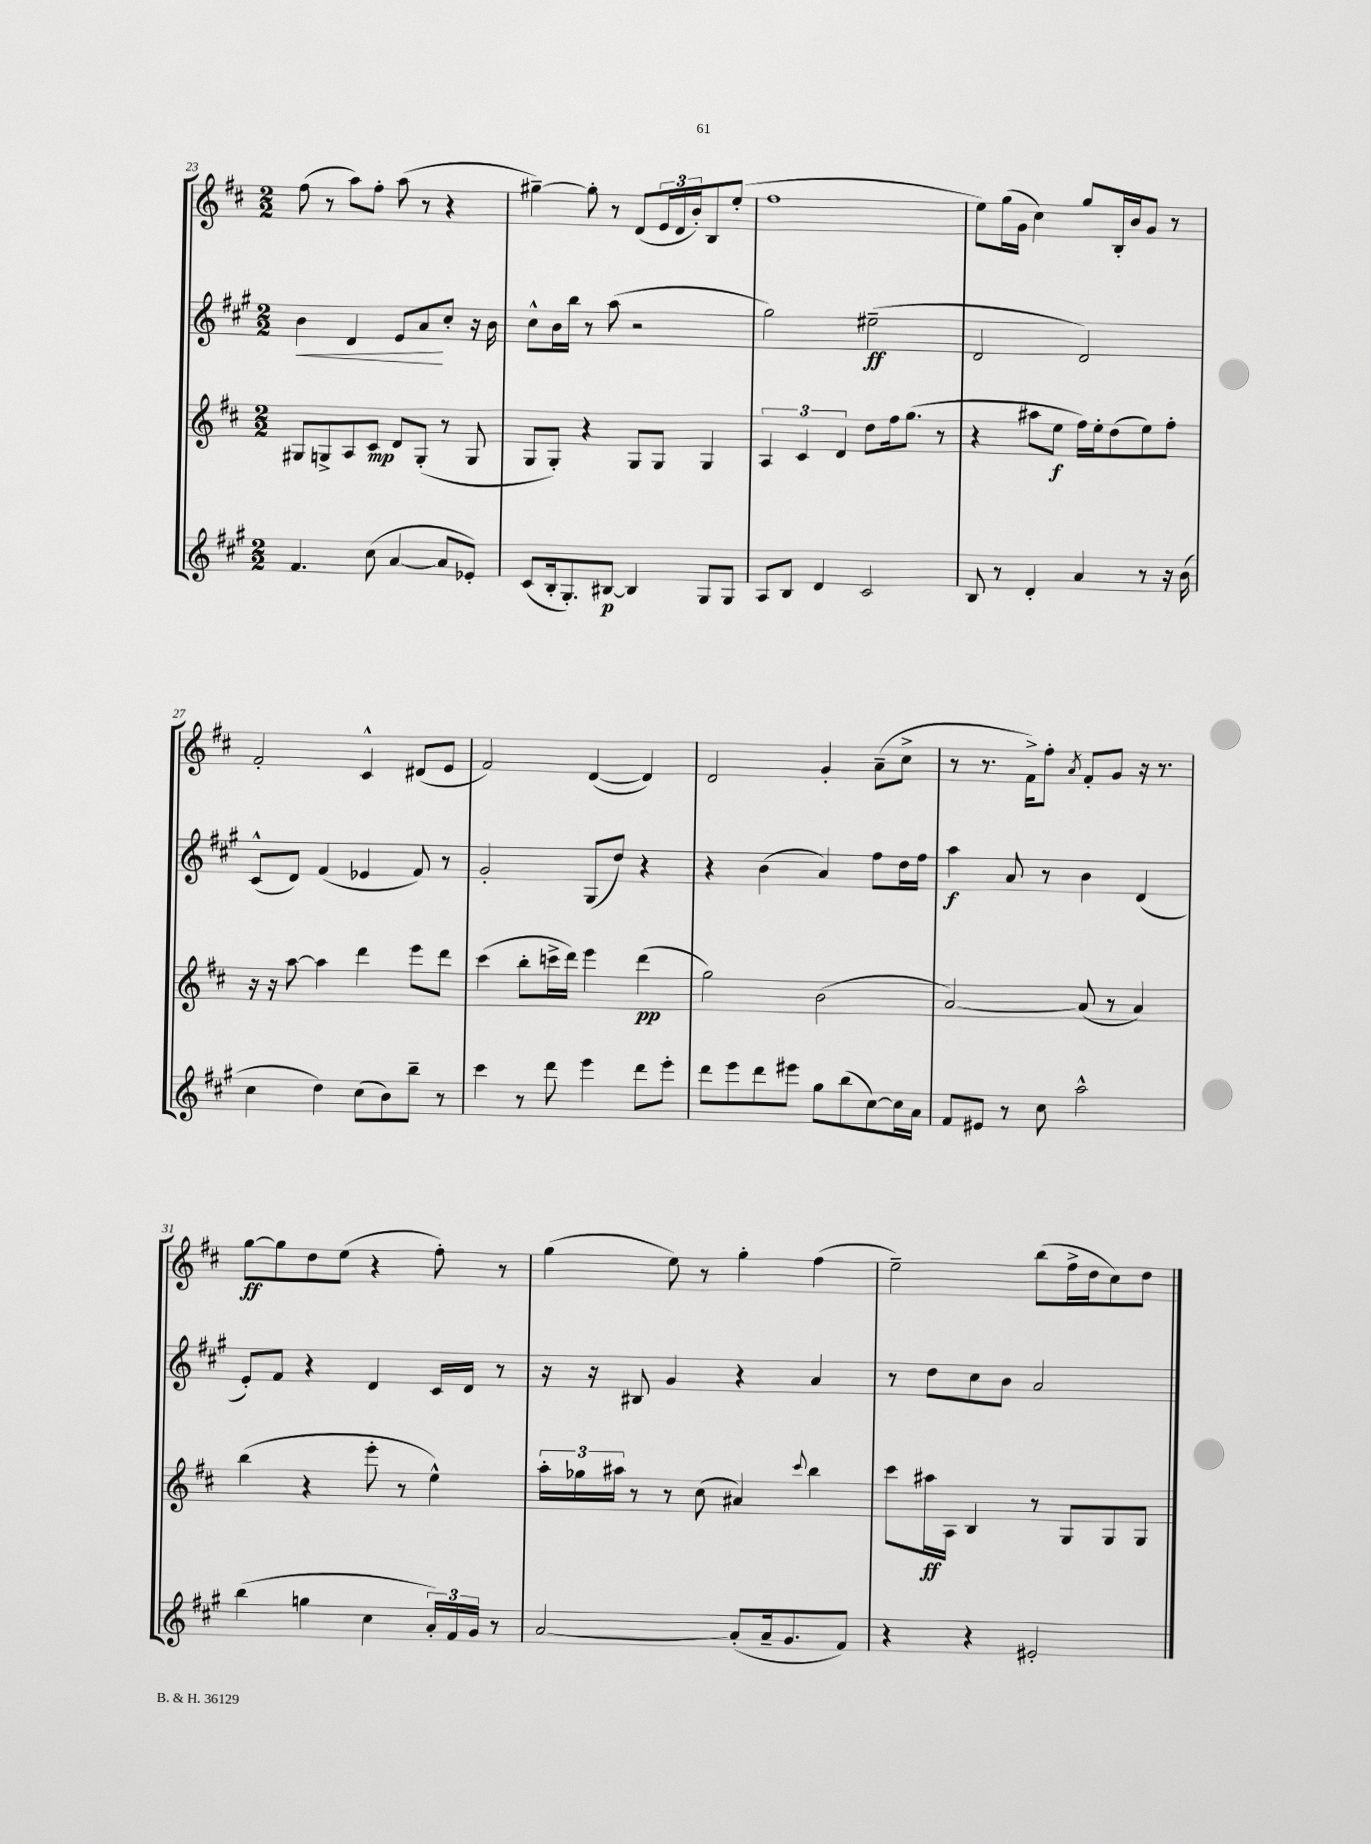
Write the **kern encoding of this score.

**kern	**kern	**kern	**kern
*staff4	*staff3	*staff2	*staff1
*clefG2	*clefG2	*clefG2	*clefG2
*k[f#c#g#]	*k[f#c#]	*k[f#c#g#]	*k[f#c#]
*M2/2	*M2/2	*M2/2	*M2/2
4.f#/	8G#/L	4b\	(8ff#\
.	8G^/	.	8r
.	8A/	4d/	8aa\L)
(8cc#\	8c#/J	.	8ff#'\J
[4a/	8d/L	8e/L	(8aa\
.	(8G'/J	8a/	8r
8a/]L	8r	8cc#'/J	4r
8e-'/J)	8G/	16r	.
.	.	16b\	.
=	=	=	=
(8c#/L	8G/L	8cc#^^\L	[4gg#~\)
16B'/k	8G'/J)	16b\L	.
8.G#'/)	.	16bb\JJ	.
.	4r	8r	8gg#'\]
[8B#/J	.	(8aa\	8r
4B#/]	8G/L	2r	(8d/L
.	8G/J	.	24e/L
.	.	.	24d/
.	.	.	24b'/J)
8G#/L	4G/	.	8B/
8G#/J	.	.	(8ee'/J
=	=	=	=
8A/L	6A/	2gg#\)	1ff#
8B/J	.	.	.
.	6c#/	.	.
4d/	.	.	.
.	6d/	.	.
2c#/	8dd\L	(2ee#~\	.
.	16ff#\k	.	.
.	(8.gg\J	.	.
.	8r	.	.
=	=	=	=
8B/	4r	2d/	8ee\L)
8r	.	.	(16gg\L
.	.	.	16g\JJ
4d'/	8aa#\L	.	4cc#\)
.	8ee\J	.	.
4a/	16ff#\LL)	2d/)	8gg/L
.	16ee'\J	.	.
.	(8dd\	.	16B'/L
.	.	.	16b/J
8r	8ee\)	.	8g/J
16r	8ff#'\J	.	8r
(16b\	.	.	.
=	=	=	=
4cc#\	16r	(8c#^^/L	2f#'/
.	16r	.	.
.	[8aa\	8d/J)	.
4dd\)	4aa\]	(4f#/	.
(8cc#\L	4ddd\	4e-/	4c#^^/
8b\)	.	.	.
8bb~\J	8eee\L	8f#/)	(8d#/L
8r	8ddd\J	8r	8e/J
=	=	=	=
4ccc#\	(4ccc#\	2g#'/	2f#/)
8r	8bb'\L	.	.
8ddd\	16ccc^\L	.	.
.	16ddd\JJ)	.	.
4eee\	4eee\	(8G#/L	([4d/
.	.	8dd/J)	.
8ddd\L	(4ddd\	4r	4d/])
8eee'\J	.	.	.
=	=	=	=
8ddd\L	2gg\)	4r	2d/
8eee\	.	.	.
8ddd\	.	(4b\	.
8eee#\J	.	.	.
8gg#\L	(2b\	4a/)	4g'/
(8bb\	.	.	.
[8cc#\)	.	8ff#\L	(8a~\L
16cc#\]L	.	16dd\L	8cc#^\J
16a\JJ	.	16ff#\JJ	.
=	=	=	=
8f#/L	[2a/)	4aa\	8r
8e#/J	.	.	8.r
8r	.	8a/	.
.	.	.	16f#^\LK)
8cc#\	.	8r	8ff#'\J
.	.	.	8qa/
2aa^^\	(8a/]	4b\	8f#'/L
.	8r	.	8g/J
.	4a/)	(4d/	16r
.	.	.	8.r
=	=	=	=
(4bb\	(4bb\	8e'/L)	[8gg\L
.	.	8f#/J	8gg\]
4gg\	4r	4r	8dd\
.	.	.	(8ee\J
4cc#\	8eee'\	4d/	4r
.	8r	.	.
24a'/LL)	4ee^^\)	16c#/LL	8ff#'\)
24f#/	.	.	.
.	.	16d/JJ	.
24g#/JJ	.	.	.
8r	.	8r	8r
=	=	=	=
[2a/	24aa'\LL	16r	(4gg\
.	24gg-\	.	.
.	.	16r	.
.	24aa#\JJ	.	.
.	8r	8B#/	.
.	8r	4g#/	8ee\)
.	(8cc#\	.	8r
(8a'/]L	4a#/)	4r	4gg'\
16a~/k	.	.	.
8.g#/	.	.	.
.	8qqccc#/	.	.
.	4bb\	4a/	(4ff#\
8f#/J)	.	.	.
=	=	=	=
4r	8ccc#\L	8r	2ee~\)
.	16aa#\L	8dd\L	.
.	16A\JJ	.	.
4r	4B/	8cc#\	.
.	.	8b\J	.
2e#'/	8r	2a/	(8bb\L
.	8G/L	.	16ff#^\L
.	.	.	16dd\J
.	8G/	.	8cc#\)
.	8G/J	.	8dd\J
==	==	==	==
*-	*-	*-	*-
